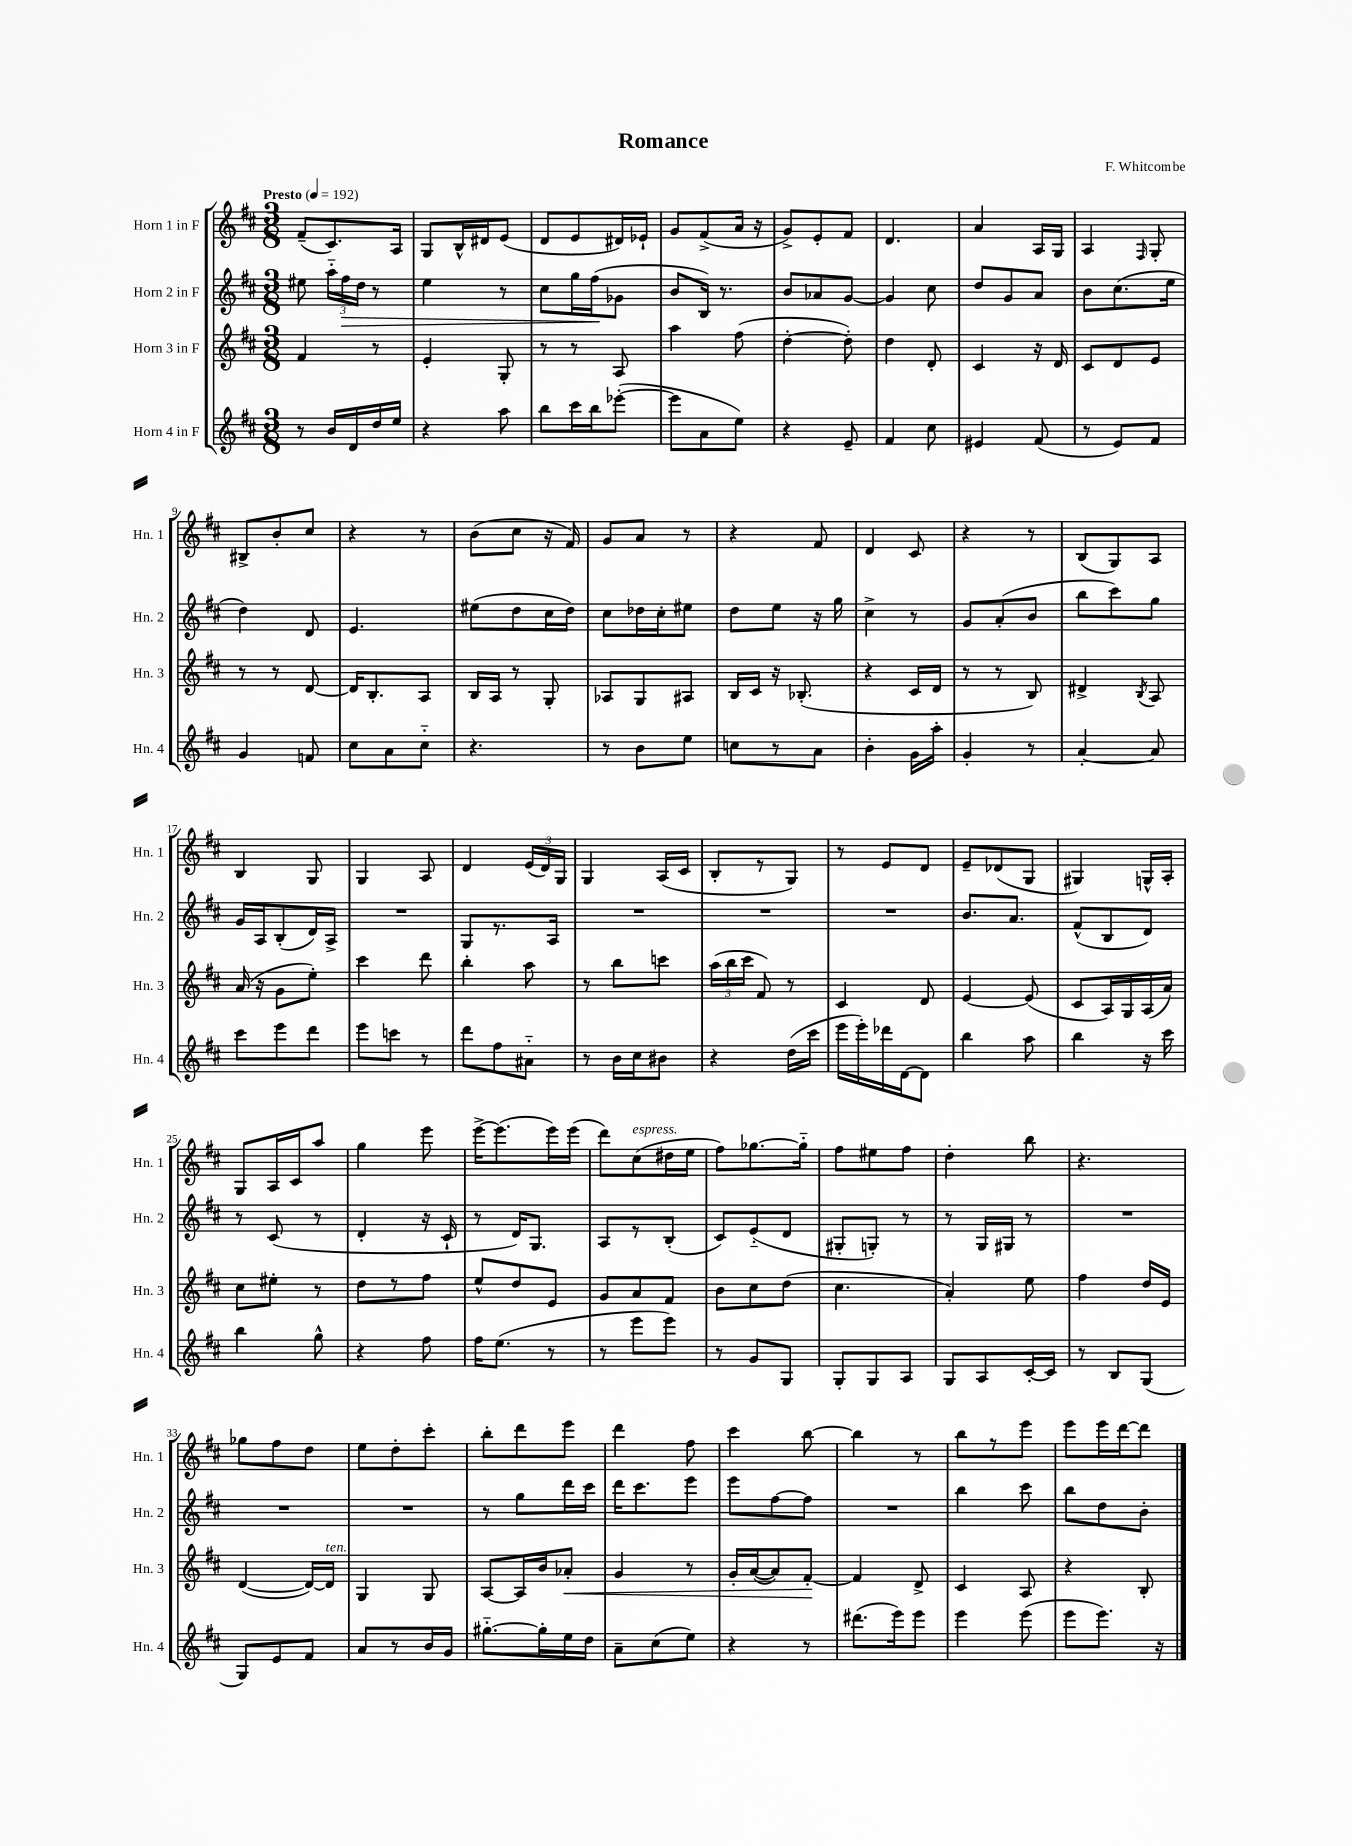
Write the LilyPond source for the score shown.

\header { title = "Romance" composer = "F. Whitcombe" }
<<
\new StaffGroup <<
\new Staff = "s0" \with { instrumentName = "Horn 1 in F" shortInstrumentName = "Hn. 1" } {
    \clef treble \key d \major \numericTimeSignature \time 3/8 \tempo "Presto" 4 = 192
    \autoBeamOff fis'8[--( cis'8.) a16] |
    g8[ b16-^ dis'16 e'8]( |
    d'8[ e'8 dis'16) ees'16]-! |
    g'8[ fis'8->( a'16] r16 |
    g'8[->) e'8-. fis'8] |
    d'4. |
    a'4 a16[ g16] |
    a4 \grace { fis16 } g8-. |
    bis8[-> b'8-. cis''8] |
    r4 r8 |
    b'8[( cis''8] r16 fis'16) |
    g'8[ a'8] r8 |
    r4 fis'8 |
    d'4 cis'8 |
    r4 r8 |
    b8[( g8) a8] |
    b4 g8 |
    g4 a8 |
    d'4 \tuplet 3/2 { e'16[( d'16) g16] } |
    g4 a16[( cis'16] |
    b8[-. r8 g8]) |
    r8 e'8[ d'8] |
    e'8[-- des'8( g8] |
    gis4) g16[-^ a16]-. |
    g8[ a16 cis'16 a''8] |
    g''4 e'''8 |
    e'''16[~-> e'''8.( e'''16) e'''16]( |
    d'''8[) cis''8^\markup { \italic "espress." }( dis''16 e''16] |
    fis''8[) ges''8.~ ges''16]-_ |
    fis''8[ eis''8 fis''8] |
    d''4-. b''8 |
    r4. |
    ges''8[ fis''8 d''8] |
    e''8[ d''8-. cis'''8]-. |
    b''8[-. d'''8 e'''8] |
    d'''4 fis''8 |
    cis'''4 b''8~ |
    b''4 r8 |
    b''8[ r8 e'''8] |
    e'''8[ e'''16 d'''16~ d'''8] \bar "|." |
}
\new Staff = "s1" \with { instrumentName = "Horn 2 in F" shortInstrumentName = "Hn. 2" } {
    \clef treble \key d \major \numericTimeSignature \time 3/8
    \autoBeamOff eis''8 \tuplet 3/2 { a''16[-_ fis''16\> d''16] } r8 |
    e''4 r8 |
    cis''8[ g''16 fis''16\!( ges'8] |
    b'8[ b16]) r8. |
    b'8[ aes'8 g'8]~ |
    g'4 cis''8 |
    d''8[ g'8 a'8] |
    b'8[ cis''8.( e''16] |
    d''4) d'8 |
    e'4. |
    eis''8[( d''8 cis''16 d''16]) |
    cis''8[ des''16 cis''16-. eis''8] |
    d''8[ e''8] r16 g''16 |
    cis''4-> r8 |
    g'8[ a'8-.( b'8] |
    b''8[ cis'''8) g''8] |
    g'16[ a16 b8-.( d'16) a16]-> |
    R4. |
    g8[ r8. a16] |
    R4. |
    R4. |
    R4. |
    b'8.[ a'8.] |
    fis'8[-^( b8 d'8]) |
    r8 cis'8( r8 |
    d'4-. r16 cis'16-! |
    r8 d'16[) g8.] |
    a8[ r8 b8]-.( |
    cis'8[) e'8-_( d'8] |
    gis8[-. g8]-.) r8 |
    r8 g16[ gis16] r8 |
    R4. |
    R4. |
    R4. |
    r8 g''8[ d'''16 cis'''16] |
    d'''16[ cis'''8. e'''8] |
    e'''8[ fis''8~ fis''8] |
    R4. |
    b''4 cis'''8 |
    b''8[ d''8 b'8]-. \bar "|." |
}
\new Staff = "s2" \with { instrumentName = "Horn 3 in F" shortInstrumentName = "Hn. 3" } {
    \clef treble \key d \major \numericTimeSignature \time 3/8
    \autoBeamOff fis'4 r8 |
    e'4-. g8-. |
    r8 r8 a8 |
    a''4 fis''8( |
    d''4~-. d''8-.) |
    d''4 d'8-. |
    cis'4 r16 d'16 |
    cis'8[ d'8 e'8] |
    r8 r8 d'8~ |
    d'16[ b8.-. a8] |
    b16[ a16] r8 g8-. |
    aes8[ g8 ais8] |
    b16[ cis'16] r16 bes8.-.( |
    r4 cis'16[ d'16] |
    r8 r8 b8) |
    dis'4-> \acciaccatura { b8 } a8 |
    a'16( r16 g'8[ e''8]-.) |
    cis'''4 d'''8 |
    b''4-. a''8 |
    r8 b''8[ c'''8] |
    \tuplet 3/2 { a''16[( b''16 cis'''16] } fis'8) r8 |
    cis'4 d'8 |
    e'4~ e'8( |
    cis'8[ a16) g16 a16( a'16]) |
    cis''8[ eis''8]-. r8 |
    d''8[ r8 fis''8] |
    e''8[-^ d''8 e'8] |
    g'8[ a'8 fis'8] |
    b'8[ cis''8 d''8]( |
    cis''4. |
    a'4-.) e''8 |
    fis''4 d''16[ e'16] |
    d'4~( d'16[~) d'16]^\markup { \italic "ten." } |
    g4 g8 |
    a8[~ a16 b'16 aes'8]-.\< |
    g'4 r8 |
    g'16[-. a'16~( a'8) fis'8]~-.\! |
    fis'4 d'8-> |
    cis'4 a8 |
    r4 b8-. \bar "|." |
}
\new Staff = "s3" \with { instrumentName = "Horn 4 in F" shortInstrumentName = "Hn. 4" } {
    \clef treble \key d \major \numericTimeSignature \time 3/8
    \autoBeamOff r8 b'16[ d'16 d''16 e''16] |
    r4 a''8 |
    b''8[ cis'''16 b''16 ees'''8]~-.( |
    ees'''8[ a'8 e''8]) |
    r4 e'8-- |
    fis'4 cis''8 |
    eis'4 fis'8( |
    r8 e'8[) fis'8] |
    g'4 f'8 |
    cis''8[ a'8 cis''8]-_ |
    r4. |
    r8 b'8[ e''8] |
    c''8[ r8 a'8] |
    b'4-. g'16[ a''16]-. |
    g'4-. r8 |
    a'4~-. a'8 |
    cis'''8[ e'''8 d'''8] |
    e'''8[ c'''8] r8 |
    d'''8[ fis''8 ais'8]-_ |
    r8 b'16[ cis''16 bis'8] |
    r4 d''16[( cis'''16] |
    e'''16[ e'''16-.) des'''16 d'16~ d'8] |
    b''4 a''8 |
    b''4 r16 cis'''16 |
    b''4 g''8-^ |
    r4 fis''8 |
    fis''16[ e''8.]( r8 |
    r8 e'''8[ e'''8]) |
    r8 g'8[ g8] |
    g8[-. g8 a8] |
    g8[ a8 cis'16~-. cis'16] |
    r8 b8[ g8]( |
    g8[) e'8 fis'8] |
    a'8[ r8 b'16 g'16] |
    gis''8.[~-_ gis''16-. e''16 d''16] |
    a'8[-- cis''8( e''8]) |
    r4 r8 |
    dis'''8.[( e'''16) e'''8] |
    e'''4 e'''8( |
    e'''8[ e'''8.]) r16 \bar "|." |
}
>>
>>
